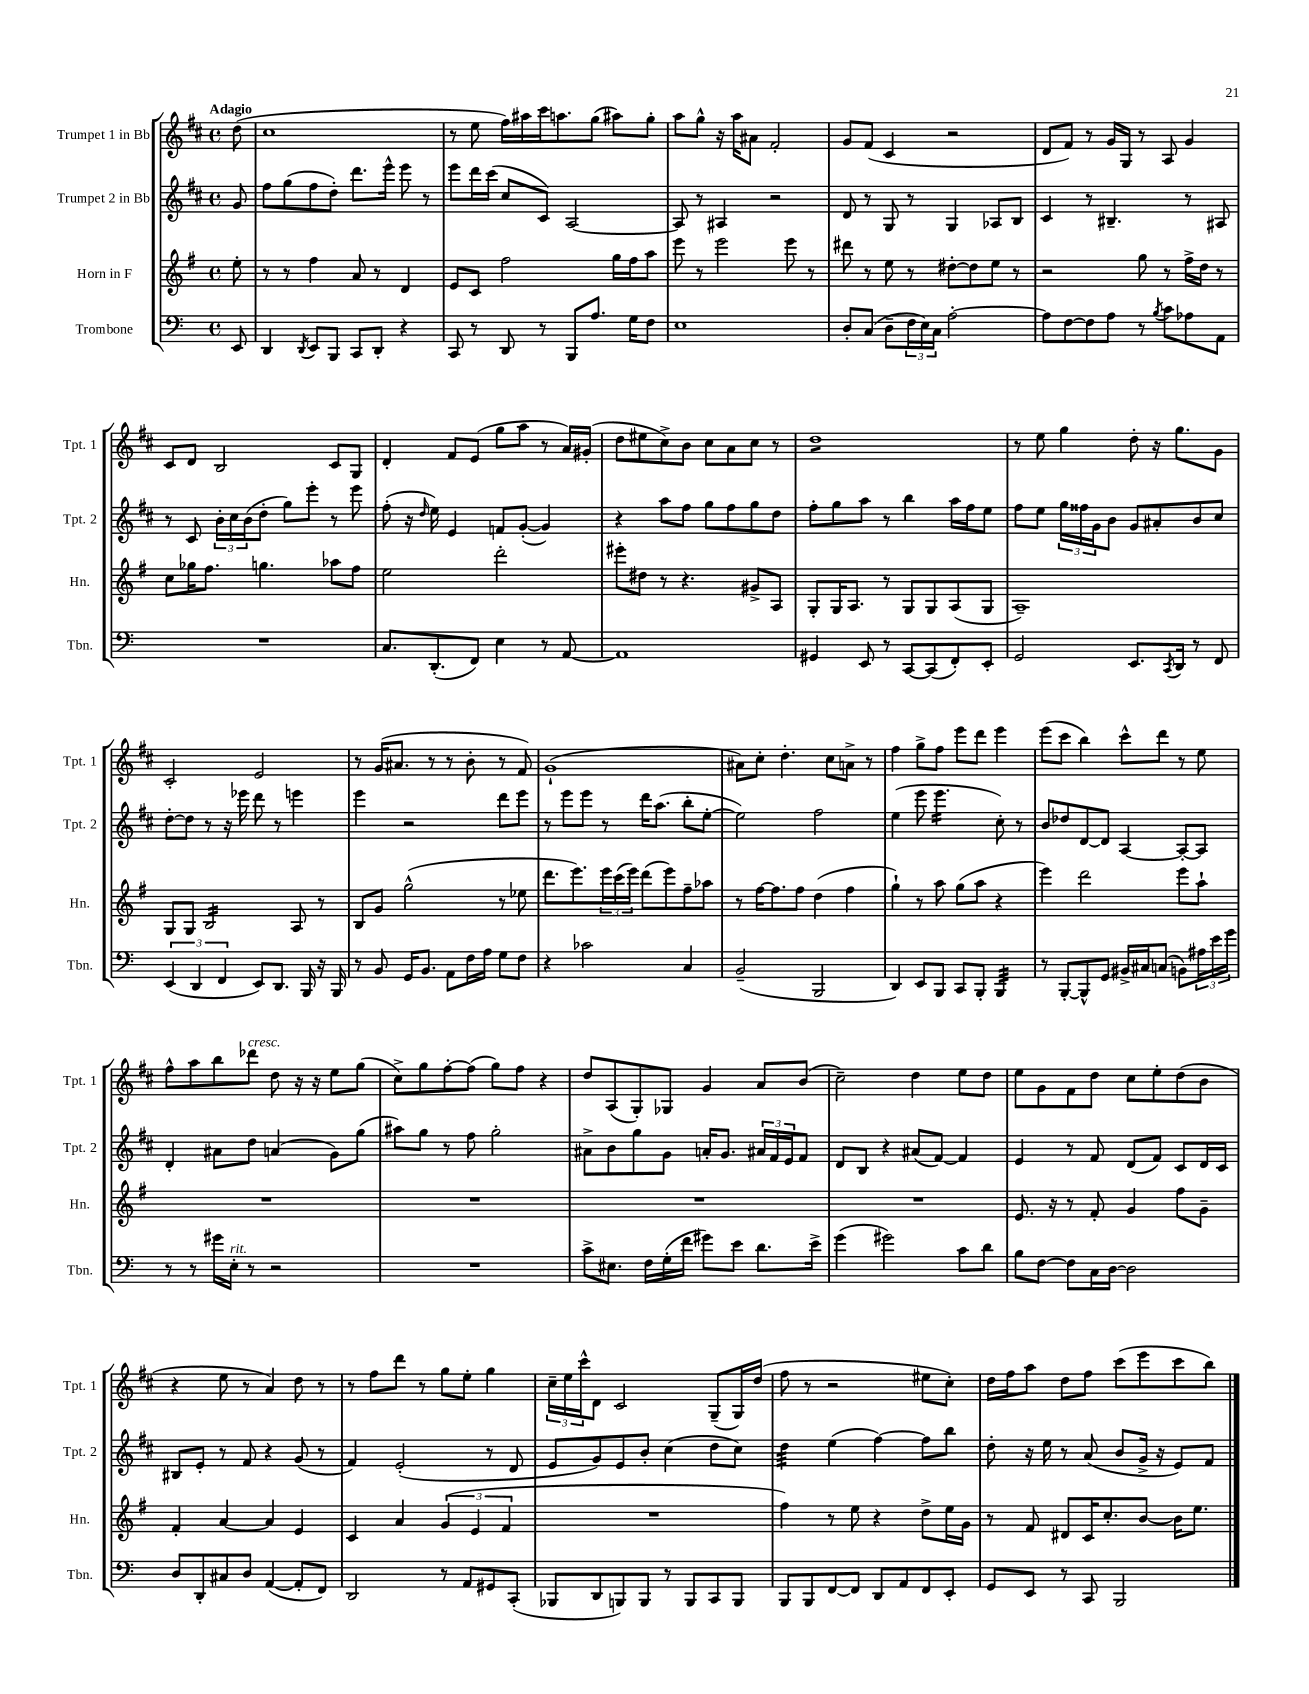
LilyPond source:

<<
\new StaffGroup <<
\new Staff = "s0" \with { instrumentName = "Trumpet 1 in Bb" shortInstrumentName = "Tpt. 1" } {
    \clef treble \key d \major \defaultTimeSignature \time 4/4 \partial 8 \tempo "Adagio"
    d''8( |
    cis''1 |
    r8 e''8 fis''16) ais''16 cis'''16 a''8. g''8( ais''8) g''8-. |
    a''8 g''8-^ r16 a''16 ais'8 fis'2-. |
    g'8 fis'8( cis'4 r2 |
    d'8 fis'8) r8 g'16 g16 r8 a8 g'4 |
    cis'8 d'8 b2 cis'8 g8 |
    d'4-. fis'8 e'8( g''8 a''8 r8 a'16) gis'16-.( |
    d''8 eis''8 cis''8->) b'8 cis''8 a'8 cis''8 r8 |
    d''1:8 |
    r8 e''8 g''4 d''8-. r16 g''8. g'8 |
    cis'2-. e'2 |
    r8 g'16( ais'8. r8 r8 b'8-. r8 fis'8) |
    g'1-!( |
    ais'8) cis''8-. d''4.-. cis''8 a'8-> r8 |
    fis''4 g''8-> fis''8 e'''8 d'''8 e'''4 |
    e'''8( cis'''8 b''4) cis'''8-^ d'''8 r8 e''8 |
    fis''8-^ a''8 b''8 des'''8^\markup { \italic "cresc." } d''8 r16 r16 e''8 g''8( |
    cis''8->) g''8 fis''8~-. fis''8( g''8) fis''8 r4 |
    d''8 a8( g8-.) ges8 g'4 a'8 b'8( |
    cis''2--) d''4 e''8 d''8 |
    e''8 g'8 fis'8 d''8 cis''8 e''8-. d''8( b'8 |
    r4 e''8 r8 a'4) d''8 r8 |
    r8 fis''8 d'''8 r8 g''8 e''8-. g''4 |
    \tuplet 3/2 { cis''16-- e''16 cis'''16-^ } d'8 cis'2 g8--( g16) d''16( |
    fis''8 r8 r2 eis''8 cis''8-.) |
    d''16 fis''16 a''8 d''8 fis''8 cis'''8( e'''8 cis'''8 b''8) \bar "|." |
}
\new Staff = "s1" \with { instrumentName = "Trumpet 2 in Bb" shortInstrumentName = "Tpt. 2" } {
    \clef treble \key d \major \defaultTimeSignature \time 4/4 \partial 8
    g'8 |
    fis''8 g''8( fis''8 d''8-.) d'''8. e'''16-^ e'''8 r8 |
    e'''8 d'''16 cis'''16( cis''8 cis'8) a2~ |
    a8 r8 ais4 r2 |
    d'8 r8 g8 r8 g4 aes8 b8 |
    cis'4 r8 bis4.-- r8 ais8 |
    r8 cis'8 \tuplet 3/2 { b'16-. cis''16 b'16( } d''8-. g''8) e'''8-. r8 e'''8 |
    fis''8-.( r16 \grace { d''16 } e''16) e'4 f'8 g'8~-.( g'4) |
    r4 a''8 fis''8 g''8 fis''8 g''8 d''8 |
    fis''8-. g''8 a''8 r8 b''4 a''16 fis''16 e''8 |
    fis''8 e''8 \tuplet 3/2 { g''16 fisis''16 g'16 } b'8 g'8 ais'8-. b'8 cis''8 |
    d''8~-. d''8 r8 r16 ees'''16 d'''8 r8 e'''4 |
    e'''4 r2 d'''8 e'''8 |
    r8 e'''8 e'''8 r8 d'''16 a''8.( b''8-. e''8~-. |
    e''2) fis''2 |
    e''4( e'''8 e'''4.:16 cis''8-.) r8 |
    b'8 des''8 d'8~ d'8 a4~ a8~-. a8 |
    d'4-. ais'8 d''8 a'4( g'8) g''8( |
    ais''8) g''8 r8 fis''8 g''2-. |
    ais'8-> b'8 g''8 g'8 a'16-. g'8. \tuplet 3/2 { ais'16 fis'16 e'16 } fis'8 |
    d'8 b8 r4 ais'8( fis'8~) fis'4 |
    e'4 r8 fis'8 d'8( fis'8) cis'8 d'16 cis'16 |
    bis8 e'8-. r8 fis'8 r4 g'8( r8 |
    fis'4) e'2-.( r8 d'8 |
    e'8 g'8) e'8 b'8-. cis''4( d''8 cis''8) |
    d''4:32 e''4( fis''4~) fis''8 b''8 |
    d''8-. r16 e''16 r8 a'8( b'8 g'16-> r16 e'8) fis'8 \bar "|." |
}
\new Staff = "s2" \with { instrumentName = "Horn in F" shortInstrumentName = "Hn." } {
    \clef treble \key g \major \defaultTimeSignature \time 4/4 \partial 8
    e''8-. |
    r8 r8 fis''4 a'8 r8 d'4 |
    e'8 c'8 fis''2 g''16 fis''16 a''8 |
    e'''8 r8 e'''2 e'''8 r8 |
    dis'''8 r8 e''8 r8 dis''8~-. dis''8 e''8 r8 |
    r2 g''8 r8 fis''16-> d''16 r8 |
    c''8 ges''16 fis''8. g''4. aes''8 fis''8 |
    e''2 d'''2-. |
    eis'''8-. dis''8 r8 r4. gis'8-> a8 |
    g8-. g16 a8. r8 g8 g8 a8( g8 |
    a1--) |
    g8 g8 b2:16 a8 r8 |
    b8 g'8 g''2-^( r8 ees''8 |
    d'''8. e'''8.) \tuplet 3/2 { e'''16 c'''16( e'''16) } d'''8( e'''8) fis''8-- aes''8 |
    r8 fis''16~ fis''8. fis''8 d''4( fis''4 |
    g''4-!) r8 a''8 g''8( a''8 r4 |
    e'''4) d'''2 e'''8 a''8-! |
    R1 |
    R1 |
    R1 |
    R1 |
    e'8. r16 r8 fis'8-. g'4 fis''8 g'8-- |
    fis'4-. a'4~ a'4 e'4 |
    c'4 a'4 \tuplet 3/2 { g'4( e'4 fis'4 } |
    R1 |
    fis''4) r8 e''8 r4 d''8-> e''16 g'16 |
    r8 fis'8 dis'8 c'16 c''8.-. b'8~ b'16 e''8. \bar "|." |
}
\new Staff = "s3" \with { instrumentName = "Trombone" shortInstrumentName = "Tbn." } {
    \clef bass \key c \major \defaultTimeSignature \time 4/4 \partial 8
    e,8 |
    d,4 \acciaccatura { d,8 } e,8 b,,8 c,8 d,8-. r4 |
    c,8 r8 d,8 r8 b,,8 a8. g16 f8 |
    e1 |
    d8-. c8( d8-- \tuplet 3/2 { f16 e16) c16 } a2~-. |
    a8 f8~ f8 a8 r8 \acciaccatura { b8 } c'8 aes8 a,8 |
    R1 |
    c8. d,8.-.( f,8) e4 r8 a,8~ |
    a,1 |
    gis,4 e,8 r8 c,8~ c,8( f,8-.) e,8-. |
    g,2 e,8. \acciaccatura { c,8 } d,16 r8 f,8 |
    \tuplet 3/2 { e,4( d,4 f,4 } e,8) d,8. b,,16 r16 b,,16 |
    r8 b,8 g,16 b,8. a,8 f16 a16 g8 f8 |
    r4 ces'2 c4 |
    b,2--( b,,2 |
    d,4) e,8 b,,8 c,8 b,,8-. b,,4:32 |
    r8 b,,8~-. b,,8-^ g,8 bis,16-> cis16 c8( b,8) \tuplet 3/2 { ais16 e'16 g'16 } |
    r8 r8 gis'16 e16-.^\markup { \italic "rit." } r8 r2 |
    R1 |
    c'8-> eis8. f16 g16-.( f'16 gis'8) e'8 d'8. e'16-> |
    g'4( gis'2) c'8 d'8 |
    b8 f8~ f8 c16 d16~ d2 |
    d8 d,8-. cis8 d8 a,4~( a,8-. f,8) |
    d,2 r8 a,8 gis,8 c,8-.( |
    bes,,8 d,8 b,,8) b,,8 r8 b,,8 c,8 b,,8 |
    b,,8 b,,8 f,8~ f,8 d,8 a,8 f,8 e,8-. |
    g,8 e,8 r8 c,8 b,,2 \bar "|." |
}
>>
>>
\layout { \context { \Score \remove "Bar_number_engraver" } }
